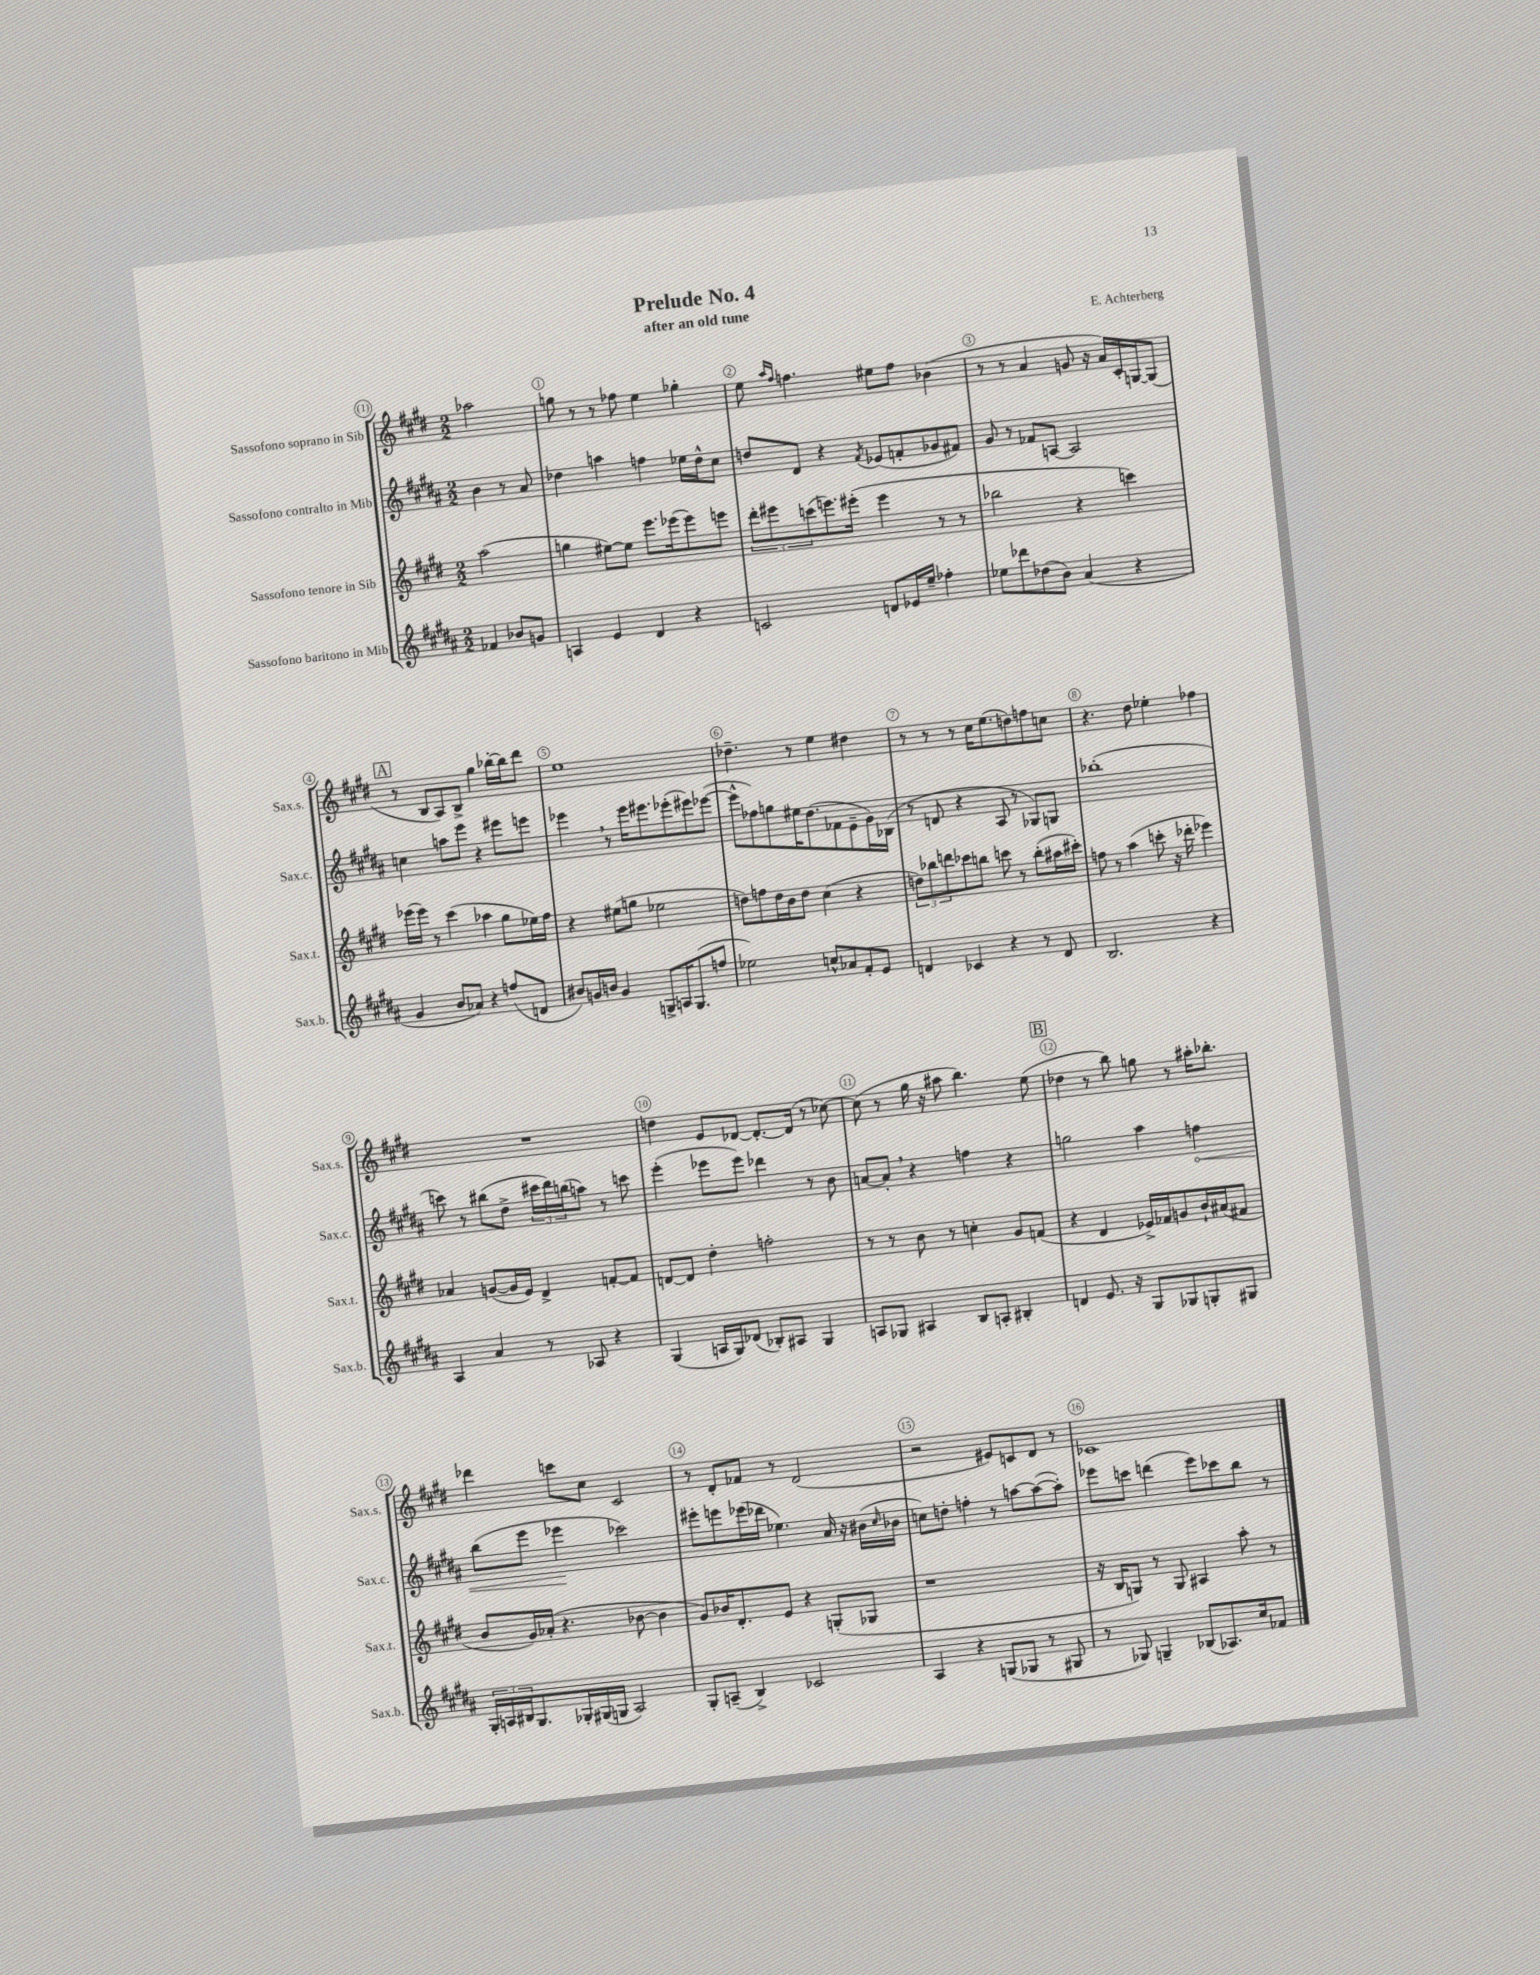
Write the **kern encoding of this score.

**kern	**kern	**kern	**dynam	**kern
*part4	*part3	*part2	*part2	*part1
*staff4	*staff3	*staff2	*staff2	*staff1
*I"Sassofono baritono in Mib	*I"Sassofono tenore in Sib	*I"Sassofono contralto in Mib	*	*I"Sassofono soprano in Sib
*I'Sax.b.	*I'Sax.t.	*I'Sax.c.	*	*I'Sax.s.
*clefG2	*clefG2	*clefG2	*	*clefG2
*k[f#c#g#d#a#]	*k[f#c#g#d#]	*k[f#c#g#d#a#]	*	*k[f#c#g#d#]
*M2/2	*M2/2	*M2/2	*	*M2/2
=	=	=	=	=
4f-X/	(2aa\	4b\	.	2aa-X\
8b-X/L	.	8r	.	.
8gn/J	.	8a#/	.	.
=1	=1	=1	=1	=1
4An/	4ggn\	4dd-X\	.	8ggn\
.	.	.	.	8r
4e/	[8ee#X\L)	4aan\	.	8r
.	8ee#\J]	.	.	8ff-X\
4d#/	8.eee\L	4ffn\	.	4ee\
.	(16eee-X\k	.	.	.
4r	8eee-\)	16ee-X\LL	.	4gg-X'\
.	.	16dd-^^\J	.	.
.	8eeen\J	8cc#\J	.	.
=2	=2	=2	=2	=2
2cn/	12ddd#'\L	8ddn/L	.	8ee\
.	12eee#X\	.	.	.
.	.	.	.	16qqaa/LL
.	.	.	.	16qqff#/JJ
.	.	8d#/J	.	4.ffn\
.	(12cccn\	.	.	.
.	8.eeen\)	4r	.	.
.	(16eee#X'\Jk	.	.	.
.	.	8qf#/	.	.
8dn/L	4eee#\	(8e-X/L	.	8ee#X\L
16e-X/L	.	8fn'/	.	8ff\J
16ee~/JJ	.	.	.	.
4ff-X'\	8r	8g-X/	.	(4b-X\
.	8r	8f#X/J)	.	.
=3	=3	=3	=3	=3
8ee-X\L	2bb-X\	8g#/	.	8r
8ddd-X\	.	8r	.	8r
(8dd-X\	.	8f-X/L	.	4a/
8b\J)	.	[8An/J	.	.
(4a#/	4r	2A/]	.	8gn/
.	.	.	.	16r
.	.	.	.	16a/LL)
4r	4cccn\)	.	.	16c#'/
.	.	.	.	[16Gn/J
.	.	.	.	(8G/J]
!!LO:LB:g=z
!!LO:REH:place=s1:t=A
=4	=4	=4	=4	=4
4g#/	(16eee-X\LL	4ccn\	.	8r
.	16eee-\JJ)	.	.	.
.	8r	.	.	8B/L
8b/L	(4ccc#\	8aan\L	.	8A/)
8a-X/J)	.	8eee\J	.	8B^/J
4r	4aa-X\	4r	.	4gg#\
(8ffn/L	8gg#\L	8eee#X\L	.	[16bb-X'\LL
.	.	.	.	16bb-\J]
8dn/J	16ee-X\L)	8eeen\J	.	8ddd#\J
.	16ff#\JJ	.	.	.
=5	=5	=5	=5	=5
8b#X/L)	4r	4eee-X,\	.	1ee
16gn/L	.	.	.	.
16bn/JJ	.	.	.	.
4g/	(8ee#X\L	8r	.	.
.	8ggn\J	16eee-\KL	.	.
.	.	8.eee#X\	.	.
8Gn^/L	2ee-X\	.	.	.
16An/K	.	(8eee-X'\	.	.
(8.G/	.	.	.	.
.	.	8eee#X\)	.	.
8ffn/J	.	([8eee-X\J	.	.
=6	=6	=6	=6	=6
2ee-X\)	8ddn\L)	8eee-^^\L]	.	4.dd-X~\
.	8ffn\	8ff-X\)	.	.
.	16dd\L	8ggn\	.	.
.	16b\J	.	.	.
.	8dd\J	16ee#X\K	.	8r
.	.	(8.dd#\	.	.
8ccn^^/L	(4cc#\	.	.	4ee\
8a-X/	.	8f-X\	.	.
8f#'/	4r	8e~\	.	4dd#X\
8e/J	.	16g#\L)	.	.
.	.	(16B-X\JJ	.	.
=7	=7	=7	=7	=7
4dn/	12ddn\L)	8r	.	8r
.	12bb-X\	.	.	.
.	.	8dn/	.	8r
.	12dddn\	.	.	.
4c-X/	8ccc-X\	4r	.	8r
.	8bbn\J	.	.	16cc#\KL
.	.	.	.	(8.ee\
4r	8cccn\	8A#/	.	.
.	8r	8r	.	8ddn\)
8r	(8bb'\L	8G-X/L)	.	8ffn\
8d/	16aa#X\L	8Gn/J	.	8ccn\J
.	16ccc#X'\JJ)	.	.	.
=8	=8	=8	=8	=8
2.B/	8ffn\	(1bb-X'	.	4.r
.	8r	.	.	.
.	(4aa\	.	.	.
.	.	.	.	8dd#\
.	8cccn'\	.	.	4ee-X'\
.	16r	.	.	.
.	16ddd-X'\	.	.	.
4r	4eee-X\)	.	.	4ff-X\
!!LO:LB:g=z
=9	=9	=9	=9	=9
4A#/	4a-X/	8cccn\)	.	1r
.	.	8r	.	.
4a#/	([8gn/L	(8bb#X\L	.	.
.	16g/L]	8dd#^\J	.	.
.	16e/JJ)	.	.	.
8r	4d#^/	24ccc#X\LL	.	.
.	.	24ddd#\)	.	.
.	.	(24bbn\J	.	.
8A-X/	.	8aan\J)	.	.
4r	[8fn'/L	8r	.	.
.	8f/J]	8cccn\	.	.
=10	=10	=10	=10	=10
(4G#/	[8dn/L	(4eee'\	.	4ddn\
.	8d/J]	.	.	.
16An/LL	4dd#'\	8eee-X\L	.	8e/L
16G#/J)	.	.	.	.
(8d-X/J	.	8eee-\J)	.	[8d-X/J
8B-X'/L)	2ffn'\	4ddd-X\	.	8.d-'/L_
8A#X/J	.	.	.	.
.	.	.	.	(16d-/Jk]
4G#/	.	8r	.	8r
.	.	8b\	.	[8cc-X\)
=11	=11	=11	=11	=11
8An/L	8r	[8an/L	.	(8cc-\]
8G-X/J	8r	8a',/J]	.	8r
4A#X/	8b\	4r	.	16gg#\
.	.	.	.	16r
.	8r	.	.	8aa#X\
8B/L	4ccn'\	4ffn\	.	4.bb\)
8An'/J	.	.	.	.
4B#X'/	8g#/L	4r	.	.
.	(8fn/J	.	.	(8ee\
!!LO:REH:place=s1:t=B
=12	=12	=12	=12	=12
4dn/	4r	2ggn\	.	4dd-X\
8.e/	4d#/	.	.	8r
.	.	.	.	8bb\)
16r	.	.	.	.
8G#/L	16e-X^/LL)	4aa#\	.	8ggn\
.	16f-X/J	.	.	.
8G-X/	8gn/	.	.	8r
!	!	!	!LO:HP:b	!
8Gn'/	16b`/L	4ffn\	<	16aa#X'\KL
.	(16a#X/J	.	.	8.bb-X'\J
8G#X/J	8f#X/J	.	.	.
!!LO:LB:g=z
=13	=13	=13	=13	=13
24G#'/LL	8b/L	(8bb\L	.	4ddd-X\
24An/	.	.	.	.
24B#X/J	.	.	.	.
8.G#/	16g#/L)	8eee\J	.	.
.	(16a-X'/JJ	.	.	.
.	4.r	4eee-X\	.	8cccn\L
16G-X'/L	.	.	.	.
(16G#X/	.	.	.	8cc#\J
16Gn/JJ	.	.	.	.
2A/)	.	2ccc-X\)	[	2c#/
.	[8b-X\	.	.	.
.	4b-\]	.	.	.
=14	=14	=14	=14	=14
8G#'/L	8g#/L)	8eee#X'\L	.	8r
(8An~/J	16b-X/K	8eeen\	.	8d#'/L
.	8.d#'/	.	.	.
4B^/)	.	(16eee-X\L	.	8f-X/J
.	.	16ddd-X\JJ	.	.
.	8e/J	4.ee-X\)	.	8r
2c-X/	4r	.	.	(2d#/
.	(8Gn'/L	16a#/	.	.
.	.	16r	.	.
.	8G-X/J	(16b#X\LL	.	.
.	.	16qqcc#/	.	.
.	.	16b-X\JJ	.	.
=15	=15	=15	=15	=15
4A#/	1r	8ccn\L)	.	2r
.	.	8ddn'\J	.	.
4r	.	4ffn'\	.	.
(8Gn/L	.	8r	.	8e#X/L)
8G-X/J	.	[8aan\L	.	8cn/
8r	.	(8aa\_	.	8d#/J
8G#X/	.	8aa'\J])	.	8r
=16	=16	=16	=16	=16
8r	16r	8eee-X\L	.	1c-X
.	16B/KL	.	.	.
8G-X/)	8Gn/J)	8cccn\J	.	.
4Gn~/	8r	(4dddn\	.	.
.	8G/	.	.	.
(8B-X/L	4A#X/	8eee-\L)	.	.
8.A-X/)	.	8ccc-X\	.	.
.	8aa'\	8bb\J	.	.
16cc#/k	.	.	.	.
8f-X/J	8r	8r	.	.
==	==	==	==	==
*-	*-	*-	*-	*-
